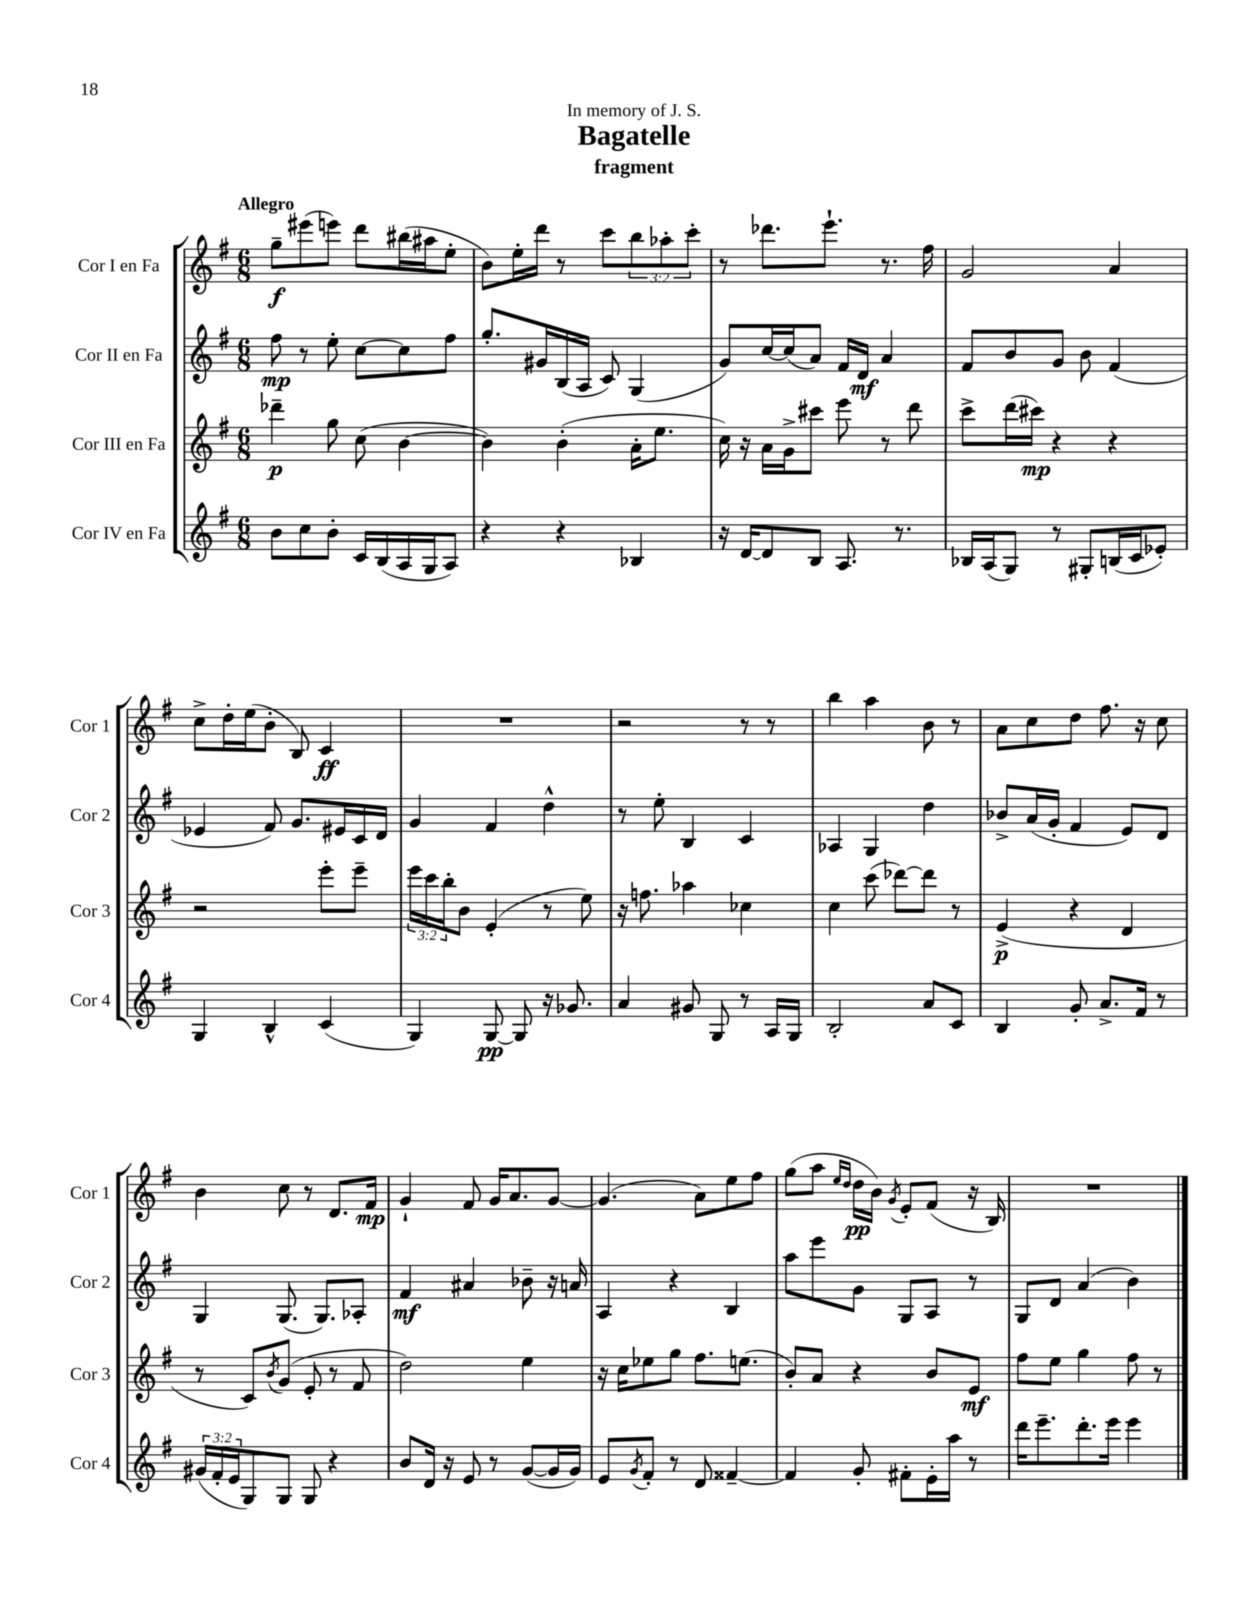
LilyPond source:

\header { title = "Bagatelle" subtitle = "fragment" dedication = "In memory of J. S." }
<<
\new StaffGroup <<
\new Staff = "s0" \with { instrumentName = "Cor I en Fa" shortInstrumentName = "Cor 1" } {
    \clef treble \key g \major \numericTimeSignature \time 6/8 \override Staff.TupletNumber.text = #tuplet-number::calc-fraction-text \tempo "Allegro"
    g''8--\f eis'''8( e'''8) d'''8 bis''16( ais''16 e''8-. |
    b'8) e''16-. d'''16 r8 c'''8 \tuplet 3/2 { b''8 aes''8-. c'''8-. } |
    r8 des'''8. e'''8.-! r8. fis''16 |
    g'2 a'4 |
    c''8-> d''16-. e''16( b'8-. b8) c'4\ff |
    R2. |
    r2 r8 r8 |
    b''4 a''4 b'8 r8 |
    a'8 c''8 d''8 fis''8. r16 c''8 |
    b'4 c''8 r8 d'8. fis'16\mp |
    g'4-! fis'8 g'16 a'8. g'8~ |
    g'4.( a'8) e''8 fis''8 |
    g''8( a''8 \grace { e''16 d''16 } d''16\pp b'16) \acciaccatura { g'8 } e'8-. fis'8( r16 b16) |
    R2. \bar "|." |
}
\new Staff = "s1" \with { instrumentName = "Cor II en Fa" shortInstrumentName = "Cor 2" } {
    \clef treble \key g \major \numericTimeSignature \time 6/8
    fis''8\mp r8 e''8-. c''8~ c''8 fis''8 |
    g''8.-. gis'16 b16( a16 c'8) g4( |
    g'8) c''16~ c''16( a'8) fis'16 d'16\mf a'4 |
    fis'8 b'8 g'8 b'8 fis'4( |
    ees'4 fis'8) g'8. eis'16 c'16 d'16 |
    g'4 fis'4 d''4-^ |
    r8 e''8-. b4 c'4 |
    aes4 g4 d''4 |
    bes'8-> a'16( g'16-. fis'4 e'8) d'8 |
    g4 g8.( g8.) aes8-. |
    fis'4\mf ais'4 bes'8-- r16 a'16 |
    a4 r4 b4 |
    a''8 e'''8 g'8 g8 a8 r8 |
    g8 d'8 a'4( b'4) \bar "|." |
}
\new Staff = "s2" \with { instrumentName = "Cor III en Fa" shortInstrumentName = "Cor 3" } {
    \clef treble \key g \major \numericTimeSignature \time 6/8 \override Staff.TupletNumber.text = #tuplet-number::calc-fraction-text
    des'''4--\p g''8 c''8( b'4~ |
    b'4) b'4-.( a'16-. e''8. |
    c''16) r16 a'16 g'16-> cis'''8 e'''8 r8 d'''8 |
    c'''8-> d'''16( cis'''16\mp) r4 r4 |
    r2 e'''8-. e'''8-- |
    \tuplet 3/2 { e'''16 c'''16 b''16-. } b'8 e'4-.( r8 e''8) |
    r16 f''8. aes''4 ces''4 |
    c''4 c'''8( des'''8~) des'''8 r8 |
    e'4->\p( r4 d'4 |
    r8 c'8) \acciaccatura { b'8 } g'8( e'8-. r8 fis'8 |
    d''2) e''4 |
    r16 c''16 ees''8 g''8 fis''8. e''8.( |
    b'8-.) a'8 r4 b'8 e'8\mf |
    fis''8 e''8 g''4 fis''8 r8 \bar "|." |
}
\new Staff = "s3" \with { instrumentName = "Cor IV en Fa" shortInstrumentName = "Cor 4" } {
    \clef treble \key g \major \numericTimeSignature \time 6/8 \override Staff.TupletNumber.text = #tuplet-number::calc-fraction-text
    b'8 c''8 b'8-. c'16 b16( a16 g16 a8) |
    r4 r4 bes4 |
    r16 d'16~ d'8 b8 a8. r8. |
    bes16 a16( g8) r8 gis8-. b16( c'16 ees'8-.) |
    g4 b4-^ c'4( |
    g4) g8~\pp g8 r16 ges'8. |
    a'4 gis'8 g8 r8 a16 g16 |
    b2-. a'8 c'8 |
    b4 g'8-. a'8.-> fis'16 r8 |
    \tuplet 3/2 { gis'16( fis'16-. e'16 } g8) g8 g8 r4 |
    b'8 d'16 r16 e'8 r8 g'8~( g'16 g'16) |
    e'8 \acciaccatura { g'8 } fis'8-. r8 d'8 fisis'4~-- |
    fisis'4 g'8-. fis'8-. e'16-. a''16 r8 |
    d'''16 e'''8.-- d'''8.-. e'''16 e'''4 \bar "|." |
}
>>
>>
\layout { \context { \Score \remove "Bar_number_engraver" } }
